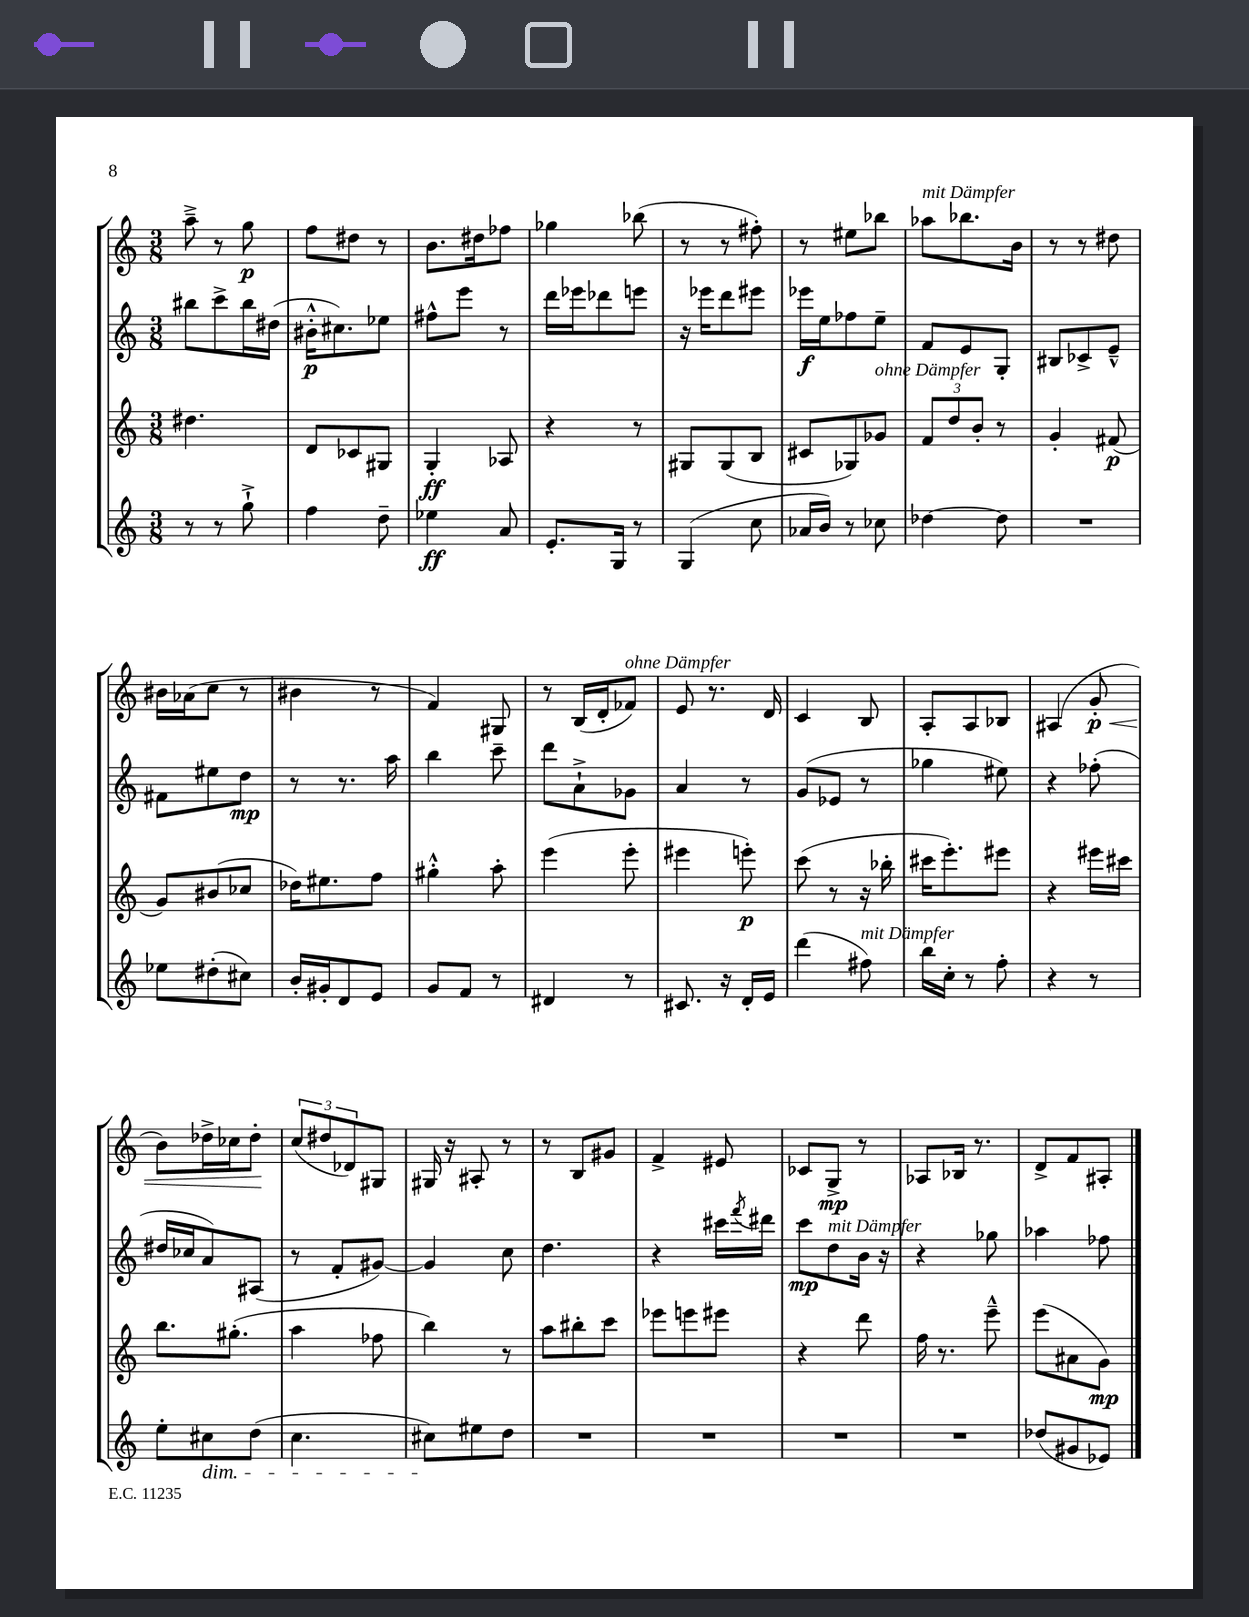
<<
\new StaffGroup <<
\new Staff = "s0" {
    \clef treble \key c \major \numericTimeSignature \time 3/8
    a''8---> r8 g''8\p |
    f''8 dis''8 r8 |
    b'8. dis''16 fes''8 |
    ges''4 bes''8( |
    r8 r8 fis''8-.) |
    r8 eis''8 bes''8 |
    aes''8^\markup { \italic "mit Dämpfer" } bes''8. b'16 |
    r8 r8 dis''8 |
    bis'16 aes'16( c''8 r8 |
    bis'4 r8 |
    f'4) gis8 |
    r8 b16( d'16-. fes'8^\markup { \italic "ohne Dämpfer" }) |
    e'8 r8. d'16 |
    c'4 b8 |
    a8-. a8 bes8 |
    ais4( g'8-.\p\< |
    b'8) des''16-> ces''16 des''8-.\! |
    \tuplet 3/2 { c''8( dis''8 des'8) } gis8 |
    gis16 r16 ais8-. r8 |
    r8 b8 gis'8 |
    f'4-> eis'8 |
    ces'8 g8->\mp r8 |
    aes8 bes16 r8. |
    d'8-> f'8 ais8-. \bar "|." |
}
\new Staff = "s1" {
    \clef treble \key c \major \numericTimeSignature \time 3/8
    bis''8 c'''8-> bis''16 dis''16( |
    bis'16-.-^\p cis''8.) ees''8 |
    fis''8-^ e'''8 r8 |
    d'''16 ees'''16 des'''8 e'''8 |
    r16 ees'''16 d'''8 eis'''8 |
    ees'''16\f e''16 fes''8 e''8-- |
    f'8 e'8 g8-. |
    bis8 ces'8-> e'8---^ |
    fis'8 eis''8 d''8\mp |
    r8 r8. a''16 |
    b''4 c'''8-- |
    d'''8 a'8-!-> ges'8 |
    a'4 r8 |
    g'8( ees'8 r8 |
    ges''4 eis''8) |
    r4 fes''8-.( |
    dis''16 ces''16 a'8) ais8( |
    r8 f'8-. gis'8~) |
    gis'4 c''8 |
    d''4. |
    r4 cis'''16 \acciaccatura { f'''8 } dis'''16 |
    c'''8\mp d''8^\markup { \italic "mit Dämpfer" } b'16 r16 |
    r4 ges''8 |
    aes''4 fes''8 \bar "|." |
}
\new Staff = "s2" {
    \clef treble \key c \major \numericTimeSignature \time 3/8
    dis''4. |
    d'8 ces'8 gis8 |
    g4-.\ff aes8 |
    r4 r8 |
    gis8 gis8( b8 |
    cis'8 ges8) ges'8^\markup { \italic "ohne Dämpfer" } |
    \tuplet 3/2 { f'8 d''8 b'8-. } r8 |
    g'4-. fis'8\p( |
    g'8) bis'8( ces''8 |
    des''16) eis''8. f''8 |
    gis''4-.-^ a''8-. |
    e'''4( e'''8-. |
    eis'''4 e'''8-.\p) |
    c'''8( r8 r16 bes''16-. |
    cis'''16 e'''8.-.) eis'''8 |
    r4 eis'''16 cis'''16 |
    b''8. gis''8.-.( |
    a''4 fes''8 |
    b''4) r8 |
    a''8 bis''8-. c'''8 |
    ees'''8 e'''8 eis'''8 |
    r4 d'''8 |
    f''16 r8. e'''8---^ |
    e'''8( ais'8 g'8\mp) \bar "|." |
}
\new Staff = "s3" {
    \clef treble \key c \major \numericTimeSignature \time 3/8
    r8 r8 g''8-!-> |
    f''4 d''8-- |
    ees''4\ff a'8 |
    e'8.-. g16 r8 |
    g4( c''8 |
    aes'16 b'16) r8 ces''8 |
    des''4~ des''8 |
    R4. |
    ees''8 dis''8-.( cis''8) |
    b'16-. gis'16-. d'8 e'8 |
    g'8 f'8 r8 |
    dis'4 r8 |
    cis'8. r16 d'16-. e'16 |
    d'''4( fis''8^\markup { \italic "mit Dämpfer" }) |
    b''16 c''16-. r8 f''8-. |
    r4 r8 |
    e''8-. cis''8\dim d''8( |
    c''4. |
    cis''8\!) eis''8 d''8 |
    R4. |
    R4. |
    R4. |
    R4. |
    des''8( gis'8 ees'8) \bar "|." |
}
>>
>>
\layout { \context { \Score \remove "Bar_number_engraver" } }
